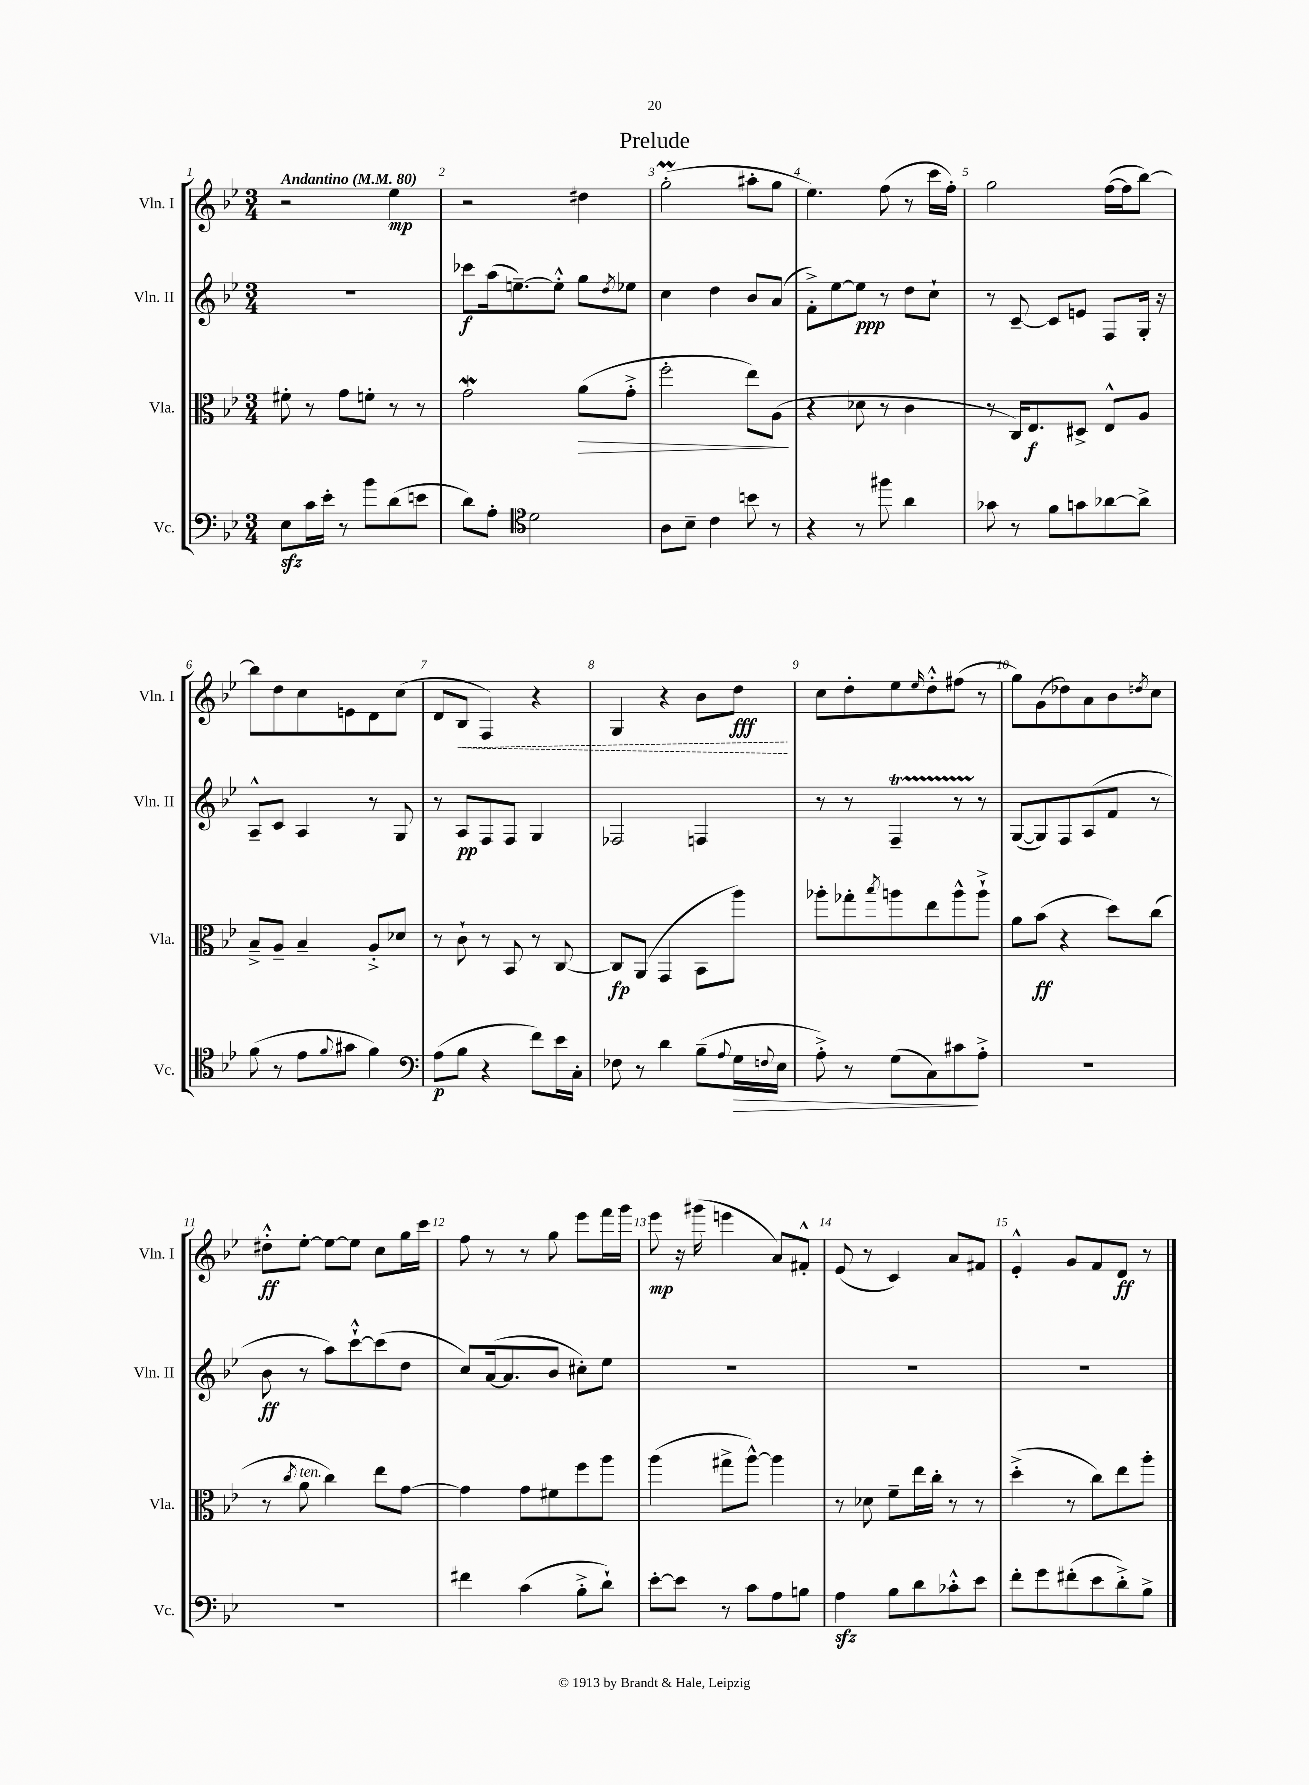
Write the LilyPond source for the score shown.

\header { title = "Prelude" }
<<
\new StaffGroup <<
\new Staff = "s0" \with { instrumentName = "Vln. I" shortInstrumentName = "Vln. I" } {
    \clef treble \key bes \major \numericTimeSignature \time 3/4 \tempo "Andantino" 4 = 80
    r2 ees''4\mp |
    r2 dis''4 |
    g''2-.\prall( ais''8-. g''8 |
    ees''4.) f''8( r8 c'''16 f''16-.) |
    g''2 f''16~( f''16 bes''8~) |
    bes''8 d''8 c''8 e'8 d'8 c''8( |
    d'8 \once \override Hairpin.style = #'dashed-line bes8\< f4) r4 |
    g4 r4 bes'8 d''8\fff\! |
    c''8 d''8-. ees''8 \grace { ees''16 } d''8-.-^ fis''8( r8 |
    g''8) g'8( des''8) a'8 bes'8 \acciaccatura { d''8 } c''8 |
    dis''8-.-^\ff ees''8~-. ees''8~ ees''8 c''8 g''16 c'''16 |
    f''8 r8 r8 g''8 ees'''8 f'''16 g'''16 |
    ees'''8\mp r16 gis'''16( e'''4 a'8) fis'8-.-^ |
    ees'8( r8 c'4) a'8 fis'8 |
    ees'4-.-^ g'8 f'8 d'8\ff r8 \bar "|." |
}
\new Staff = "s1" \with { instrumentName = "Vln. II" shortInstrumentName = "Vln. II" } {
    \clef treble \key bes \major \numericTimeSignature \time 3/4
    R2. |
    ces'''8\f a''16( e''8.~--) e''8-.-^ g''8 \acciaccatura { d''8 } ees''8 |
    c''4 d''4 bes'8 a'8( |
    f'8-.->) ees''8~ ees''8\ppp r8 d''8 c''8-! |
    r8 c'8~-- c'8 e'8 f8 g16-. r16 |
    a8---^ c'8 a4 r8 g8 |
    r8 a8\pp f8 f8 g4 |
    fes2 f4 |
    r8 r8 f4--\startTrillSpan r8 r8\stopTrillSpan |
    g8~( g8) f8 a8( f'8 r8 |
    bes'8\ff r8 a''8) c'''8~-!-^ c'''8( d''8 |
    c''8) a'16~( a'8. bes'8 cis''8-.) ees''8 |
    R2. |
    R2. |
    R2. \bar "|." |
}
\new Staff = "s2" \with { instrumentName = "Vla." shortInstrumentName = "Vla." } {
    \clef alto \key bes \major \numericTimeSignature \time 3/4
    fis'8-. r8 g'8 f'8-. r8 r8 |
    g'2\mordent a'8\>( g'8-.-> |
    f''2-. ees''8) a8\!( |
    r4 des'8 r8 c'4 |
    r8 c16) ees8.\f dis8-> ees8-^ a8 |
    bes8---> a8-- bes4-- a8-.-> des'8 |
    r8 c'8-! r8 bes,8 r8 c8~ |
    c8\fp a,8( g,4 bes,8 a''8) |
    aes''8-. ges''8-. \acciaccatura { bes''8 } a''8 ees''8 a''8-^ a''8-!-> |
    a'8 bes'8\ff( r4 d''8) c''8( |
    r8 \acciaccatura { c''8 } a'8^\markup { \italic "ten." } c''4) ees''8 g'8~ |
    g'4 g'8 fis'8 f''8 a''8 |
    a''4( gis''8-> a''8~-^) a''4 |
    r8 des'8 f'8-- ees''16 c''16-. r8 r8 |
    d''4-.->( r8 c''8) ees''8 a''8-. \bar "|." |
}
\new Staff = "s3" \with { instrumentName = "Vc." shortInstrumentName = "Vc." } {
    \clef bass \key bes \major \numericTimeSignature \time 3/4
    ees8\sfz c'16 ees'16-. r8 bes'8 d'8( e'8 |
    d'8) a8-. \clef tenor d'2 |
    a8 bes8-- c'4 b'8 r8 |
    r4 r8 fis''8 a'4 |
    ges'8 r8 f'8 g'8 aes'8~ aes'8-> |
    f'8( r8 ees'8 \appoggiatura { f'8 } gis'8 f'4) |
    \clef bass a8\p( bes8 r4 f'8) ees'16 c16-. |
    fes8 r8 d'4 bes8--( \appoggiatura { a8 } g16\> \appoggiatura { f8 } ees16 |
    a8-.->) r8 g8( c8) cis'8\! a8-.-> |
    R2. |
    R2. |
    fis'4 c'4( bes8-.-> d'8-!) |
    ees'8~-. ees'8 r8 c'8 a8 b8 |
    a4\sfz bes8 d'8 ces'8-.-^ ees'8 |
    f'8-. g'8 fis'8-.( ees'8 d'8-.->) bes8-> \bar "|." |
}
>>
>>
\layout { \context { \Score \override BarNumber.break-visibility = ##(#f #t #t) barNumberVisibility = #all-bar-numbers-visible } }
